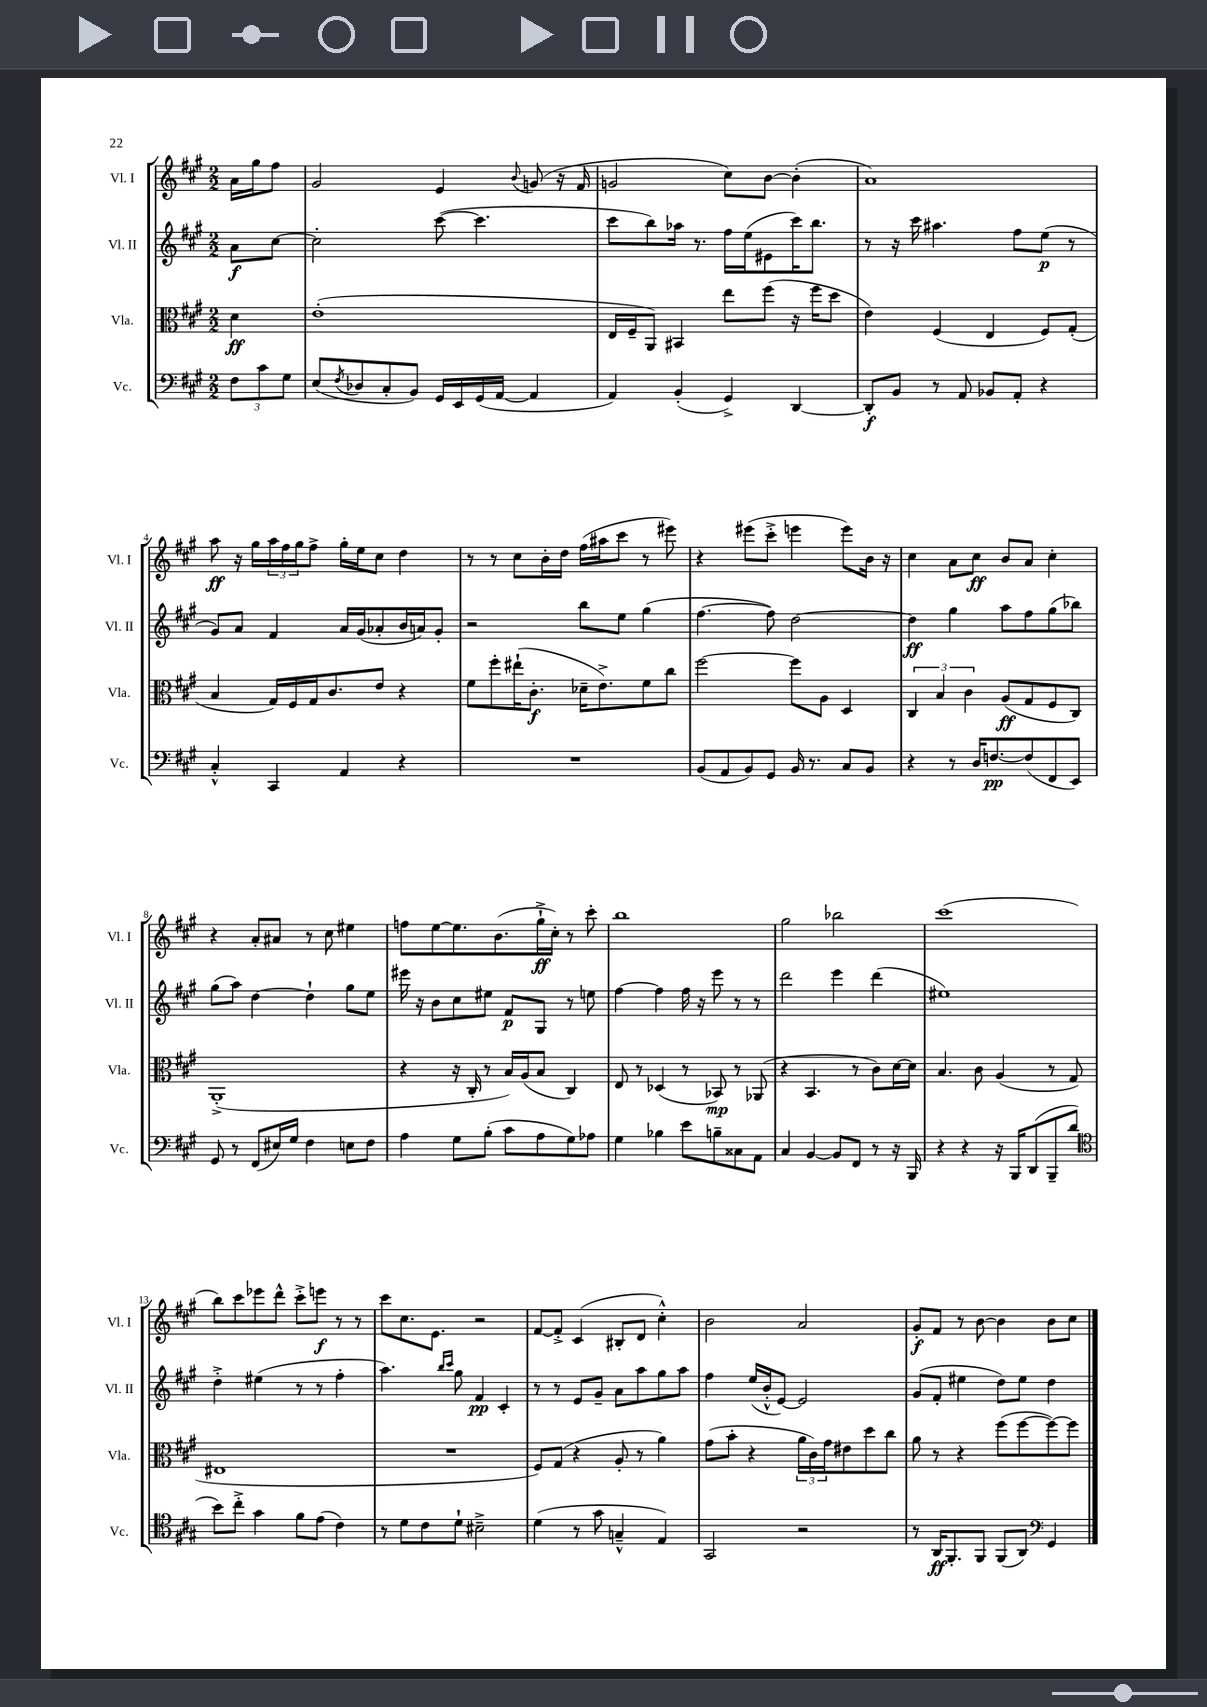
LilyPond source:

<<
\new StaffGroup <<
\new Staff = "s0" \with { instrumentName = "Vl. I" shortInstrumentName = "Vl. I" } {
    \clef treble \key a \major \numericTimeSignature \time 2/2 \partial 4
    a'16 gis''16 fis''8 |
    gis'2 e'4 \appoggiatura { b'8 } g'8( r16 fis'16 |
    g'2 cis''8) b'8~ b'4-.( |
    a'1) |
    a''8\ff r16 gis''16 \tuplet 3/2 { a''16 fis''16 gis''16 } fis''8-> gis''16-. e''16 cis''8 d''4 |
    r8 r8 cis''8 b'16-. d''16 fis''16( ais''16 cis'''8 r8 eis'''8) |
    r4 eis'''8( cis'''8-.-> e'''4 e'''8) b'16 r16 |
    cis''4 a'8 cis''8\ff b'8 a'8 cis''4-. |
    r4 a'8-. ais'8 r8 cis''8 eis''4 |
    f''8 e''8~ e''8. b'8.( gis''16-!->\ff cis''16-.) r8 cis'''8-. |
    b''1 |
    gis''2 bes''2 |
    cis'''1( |
    b''8) cis'''8 ees'''8 d'''8-^ cis'''8-.-> e'''8\f r8 r8 |
    cis'''8 cis''8. e'8. r2 |
    fis'8~ fis'8-.-> cis'4( bis8-. d'8 cis''4-.-^) |
    b'2 a'2 |
    gis'8-.\f fis'8 r8 b'8~ b'4 b'8 cis''8 \bar "|." |
}
\new Staff = "s1" \with { instrumentName = "Vl. II" shortInstrumentName = "Vl. II" } {
    \clef treble \key a \major \numericTimeSignature \time 2/2 \partial 4
    a'8\f cis''8~ |
    cis''2-. cis'''8~( cis'''4. |
    cis'''8 b''8) aes''16 r8. fis''16 e''16( eis'8 cis'''16) b''8. |
    r8 r16 cis'''16 ais''4. fis''8 e''8\p( r8 |
    gis'8) a'8 fis'4 a'16 gis'16( aes'8-. b'16 a'16) gis'8-. |
    r2 b''8 e''8 gis''4( |
    fis''4.~ fis''8) d''2~ |
    d''4\ff gis''4 a''8 fis''8 gis''8( bes''8) |
    gis''8( a''8) d''4~ d''4-! gis''8 e''8 |
    eis'''16 r16 b'8 cis''8 eis''8 fis'8\p gis8 r8 e''8 |
    fis''4~ fis''4 fis''16 r16 e'''8 r8 r8 |
    d'''2 e'''4 d'''4( |
    eis''1) |
    d''4-.-> eis''4( r8 r8 fis''4-. |
    a''4.) \grace { b''16 cis'''16 } gis''8 fis'4\pp cis'4-. |
    r8 r8 e'8 gis'8-- a'8 a''8 gis''8 a''8 |
    fis''4 e''16( b'16-.-^ e'8~) e'2 |
    gis'8( fis'8-. eis''4 d''8) eis''8 d''4 \bar "|." |
}
\new Staff = "s2" \with { instrumentName = "Vla." shortInstrumentName = "Vla." } {
    \clef alto \key a \major \numericTimeSignature \time 2/2 \partial 4
    d'4\ff |
    e'1-.( |
    e16 fis16-- a,8) bis,4 e''8 fis''8( r16 fis''16 d''8 |
    e'4) fis4( e4 fis8) gis8-.( |
    b4 gis16) fis16 gis16 cis'8. e'8 r4 |
    fis'8 fis''8-. eis''16-!( cis'8.-.\f des'16-- e'8.->) fis'8 cis''8 |
    fis''2~ fis''8 a8 d4 |
    \tuplet 3/2 { cis4 b4 cis'4 } a8\ff( gis8 fis8 cis8) |
    a,1-.->( |
    r4 r16 cis16-. r8 b16) a16( b8 cis4) |
    e8 r8 des4( r8 bes,8\mp) r8 aes,8( |
    r4 b,4. r8 cis'8) d'16~ d'16 |
    b4. cis'8 a4( r8 gis8 |
    eis1 |
    R1 |
    fis8) gis8( r4 a8-. r8 a'4) |
    gis'8( b'8-. r4 \tuplet 3/2 { a'16 cis'16) gis'16 } eis'8 d''8 cis''8 |
    a'8 r8 r4 fis''8( fis''8~ fis''8~) fis''8 \bar "|." |
}
\new Staff = "s3" \with { instrumentName = "Vc." shortInstrumentName = "Vc." } {
    \clef bass \key a \major \numericTimeSignature \time 2/2 \partial 4
    \tuplet 3/2 { fis8 cis'8 gis8 } |
    e8( \acciaccatura { fis8 } des8 cis8-. b,8) gis,16 e,16 gis,16( a,16~ a,4 |
    a,4) b,4-.( gis,4->) d,4~ |
    d,8-.\f b,8 r8 a,8 bes,8 a,8-. r4 |
    cis4-.-^ cis,4 a,4 r4 |
    R1 |
    b,8( a,8 b,8) gis,8 b,16 r8. cis8 b,8 |
    r4 r8 d16 f8.~\pp f8( fis,8 e,8) |
    gis,8 r8 fis,8( eis16) gis16 fis4 e8 fis8 |
    a4 gis8 b8-.( cis'8 a8 gis8) aes8 |
    gis4 bes4 e'8 b8-- cisis8 a,8 |
    cis4 b,4~ b,8 fis,8 r8 r16 b,,16 |
    r4 r4 r16 b,,16 d,8( b,,8-- d'8 |
    \clef tenor b'8) cis''8-.-> gis'4 fis'8 e'8( cis'4) |
    r8 d'8 cis'8 d'8-! bis2---> |
    d'4( r8 gis'8 g4---^ e4) |
    gis,2 r2 |
    r8 a,16\ff fis,8.-. fis,8 fis,8( a,8) \clef bass gis,4 \bar "|." |
}
>>
>>
